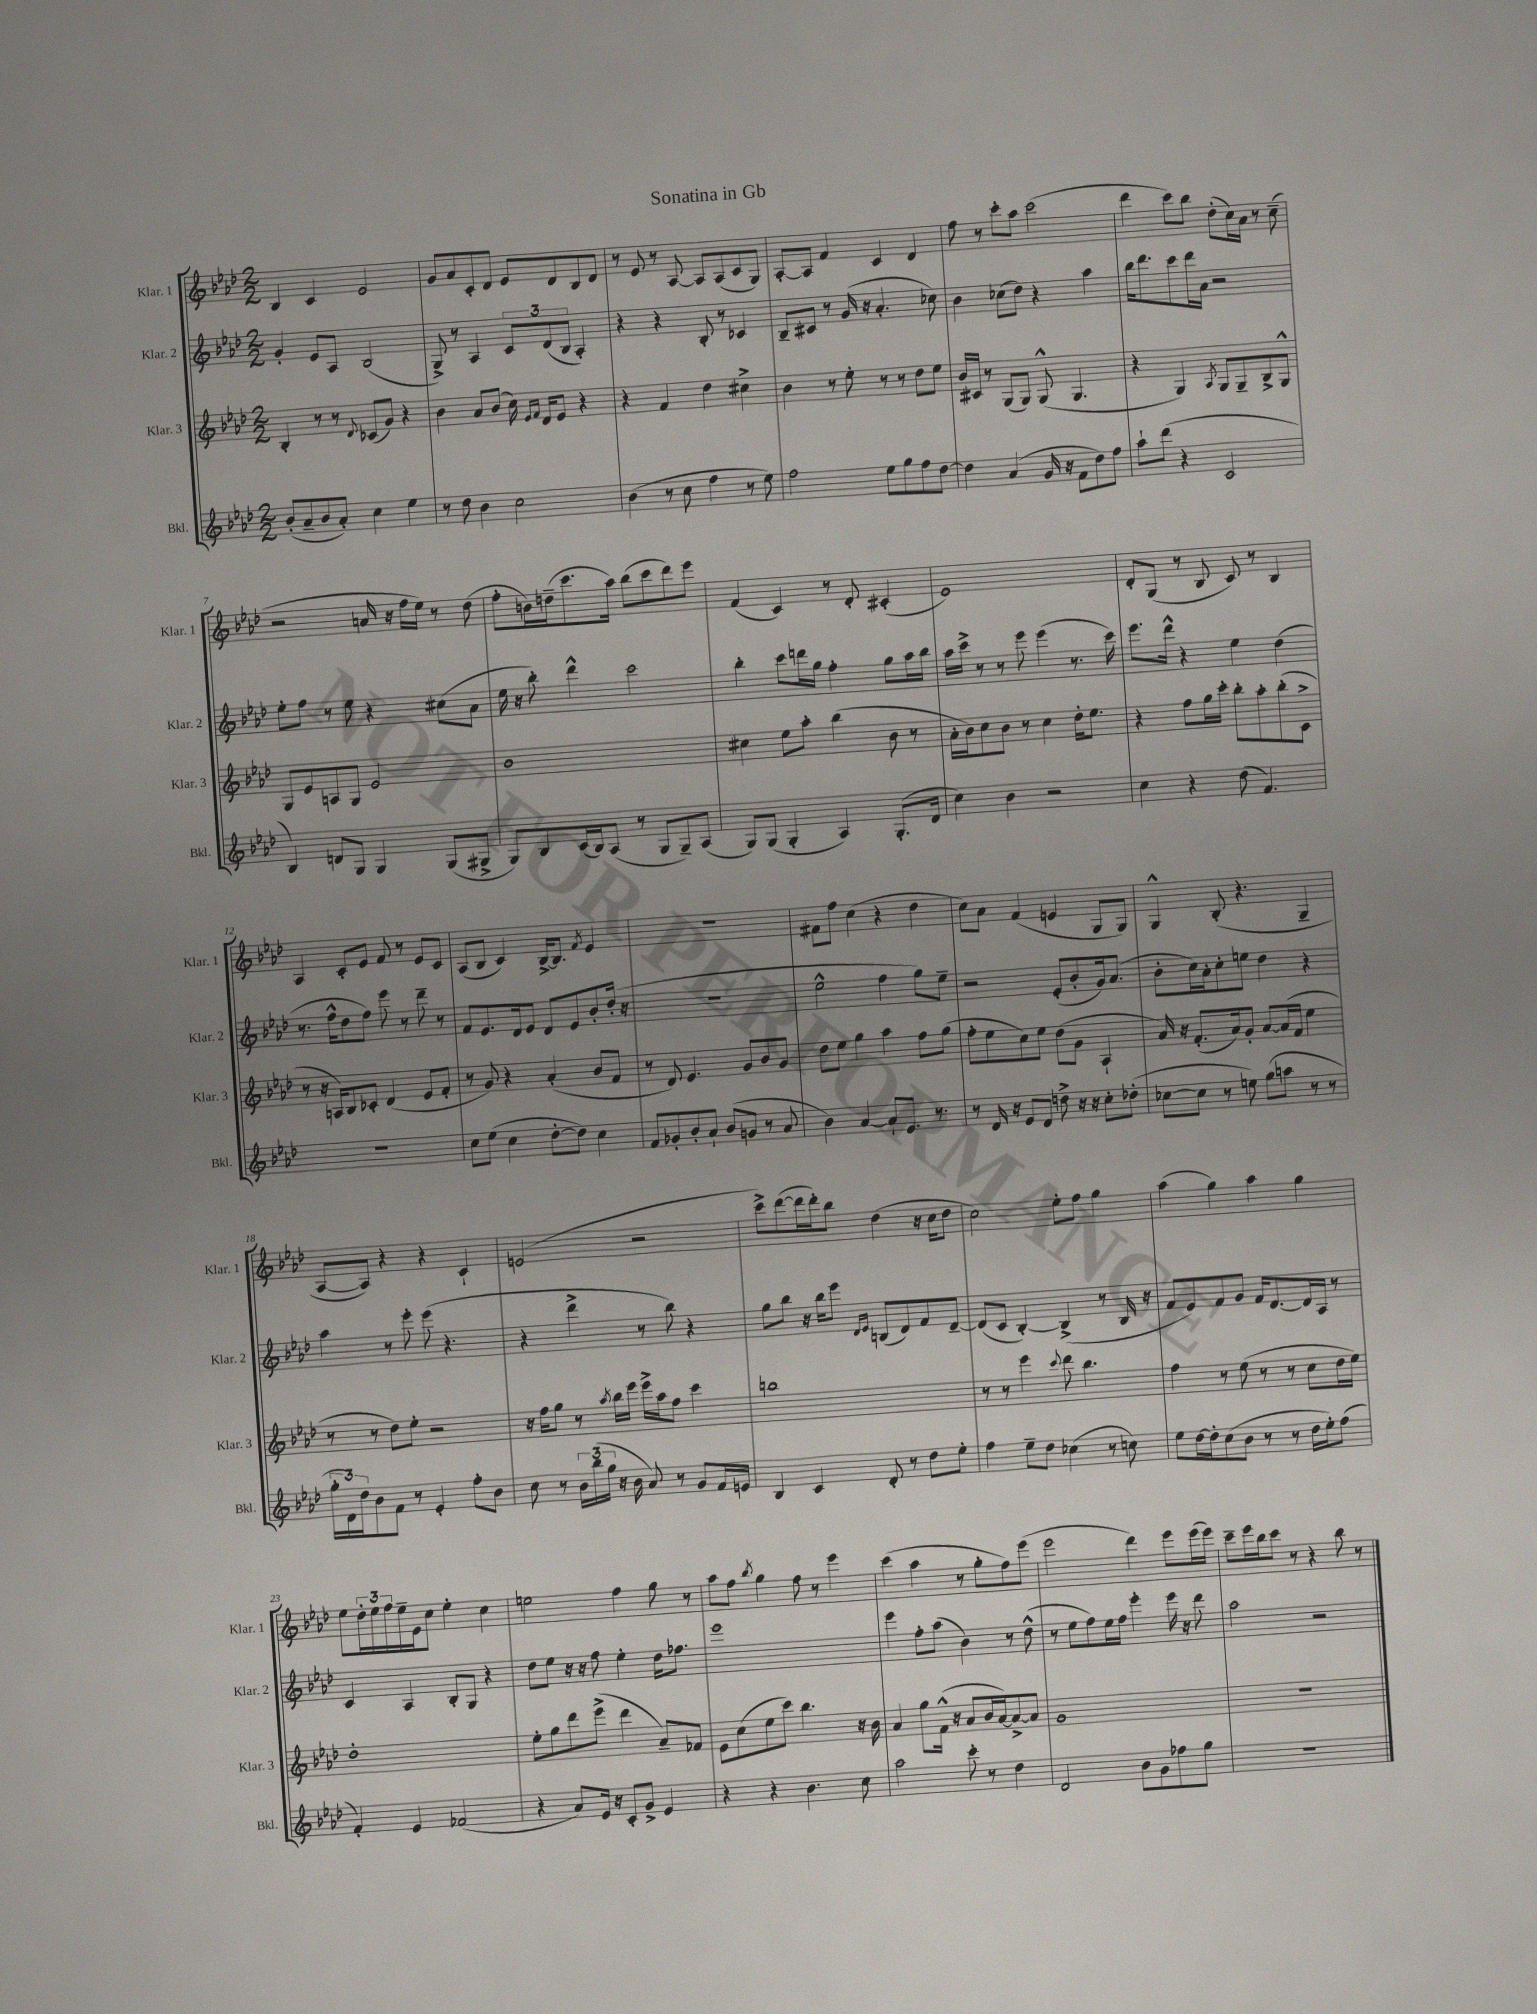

**kern	**kern	**kern	**kern
*staff4	*staff3	*staff2	*staff1
*clefG2	*clefG2	*clefG2	*clefG2
*k[b-e-a-d-]	*k[b-e-a-d-]	*k[b-e-a-d-]	*k[b-e-a-d-]
*M2/2	*M2/2	*M2/2	*M2/2
(8b-'	4B-'	4g'	4B-
8a-~	.	.	.
8b-	8r	8e-	4c
8a-')	8r	8A-	.
.	8qqd-	.	.
4cc	(8c-	(2B-	2e-
.	8g)	.	.
4ee-	4r	.	.
=	=	=	=
8r	4b-	8G^)	8g
8dd-	.	8r	8a-
4b-	8a-	4A-	8c'
.	(8b-	.	8d-
2cc	16cc)	12c	8e-
.	16qqe-	.	.
.	16qqf	.	.
.	16d-	.	.
.	.	(12d-	.
.	8e-	.	8d-
.	.	12B-	.
.	4r	4A-')	8B-
.	.	.	8d-
=	=	=	=
(4b-	4r	4r	8r
.	.	.	8e-
8r	4f	4r	8r
8cc	.	.	[8A-
4ff	4dd-	8B-'	8A-]
.	.	8r	(8A-
8r	4cc#^	4c-	8c
8ee-)	.	.	8G)
=	=	=	=
2ff	4b-	8B-~	[8A-'
.	.	8c#	8A-]
.	8r	8r	4f
.	8ee-'	(16g	.
.	.	16r	.
8ee-	8r	4.a-'	4c
8gg	8r	.	.
8ff	8dd-	.	4d-
[8dd-	8ee-	8cc-)	.
=	=	=	=
4dd-]	16b-	4b-	8ff
.	16c#	.	.
.	8r	.	8r
(4a-	(8G	(8cc-	8ccc'
.	8G)	8dd-)	8aa-
16g	(8G^^	4r	(2ccc
16r	.	.	.
8f	4.G	.	.
8dd-)	.	4aa-	.
8ff	.	.	.
=	=	=	=
8aa-`	4r	16bb-	4ddd-
.	.	8.ddd-	.
(8ddd-	.	.	.
4r	4G)	8ccc	8ccc)
.	.	16ddd-	8bb-
.	.	16a-	.
.	8qA-	.	.
2c	8G	2r	(8dd-'
.	8G~	.	16cc)
.	.	.	16a-
.	8B-^	.	8r
.	8G^^	.	(8cc~
=	=	=	=
4B-)	8G	8ee-'	2r
.	8e-	8ff	.
8d	8A	8r	.
8G	8G	8ee-	.
4G	2e-	4r	16a
.	.	.	16r
.	.	.	16ff
.	.	.	16ee-)
(8G	.	(8cc#	8r
8G#^	.	8a-	(8dd-
=	=	=	=
8G)	1b-	16ee-	8ff'
.	.	16r	.
8B-	.	8bb-')	16b)
.	.	.	(16dd~
(16c	.	4ddd-^^	8.ccc
16B-)	.	.	.
(8A-	.	.	.
.	.	.	16aa-)
8r	.	2ccc	(8bb-
8G	.	.	8ccc
8G~)	.	.	8ddd-)
(8A-	.	.	8eee-
=	=	=	=
8G)	4cc#	4bb-'	(4f
(8G	.	.	.
4G'	8ee-	8ccc	4c)
.	8aa-'	16ddd	.
.	.	16gg	.
4A-)	(4bb-	4ff'	8r
.	.	.	8d-'
(8.G'	8b-	8gg	(4c#'
.	8r	16aa-	.
16d-	.	16bb-	.
=	=	=	=
4cc)	16a-'	16aa-	1e-)
.	16b-)	16ccc^	.
.	8cc	8r	.
4b-	8b-	8r	.
.	8r	8eee-	.
2r	4cc	(4eee-	.
.	16dd-'	8.r	.
.	8.ee-	.	.
.	.	16ccc)	.
=	=	=	=
4cc	4r	8.eee-	8d-'
.	.	.	(8G
.	.	16ddd-^^	.
4r	8ff	4r	8r
.	16gg	.	8B-
.	16ccc'	.	.
(8dd-	8bb-'	4ee-	8c)
4.f)	8aa-'	.	8r
.	(8bb-'	(4dd-	4B-
.	8c^	.	.
=	=	=	=
1r	8r	8.r	4A-
.	16r	.	.
.	16A)	16ff^^	.
.	8B-	8dd-	8c'
.	8c-'	8ff)	8e-
.	(4d-	8eee-	8f
.	.	8r	8r
.	8e-	8ddd-~	8e-
.	8f'	8r	8c
=	=	=	=
8cc	8r	8f	(8A-
(8ee-	8g)	8.e-	8B-
4cc	4r	.	4c)
.	.	16d-	.
.	.	8e-	.
[8dd-'	(4a-'	8d-	[16B-^
.	.	.	8.B-]
8dd-])	.	8e-	.
.	.	.	8qf
4cc	8b-	8b-'	4e-
.	8f	(16dd-'	.
.	.	16r	.
=	=	=	=
8f	8r	1r	1r
8g-'	8d-)	.	.
8b-'	4.e-	.	.
8a-`	.	.	.
(8b-	.	.	.
8g	8g	.	.
8r	8b-	.	.
8a-	8g	.	.
=	=	=	=
4b-)	8dd-	2ee-^^	8f#
.	8ee-	.	8ff
[4a-	4gg	.	(4cc
8a-`]	4aa-	4ff	4r
8.e-	.	.	.
.	8ff	8gg)	4dd-
8.r	.	.	.
.	(8gg	8ee-~	.
=	=	=	=
8r	8ff'	2r	8cc)
16d-	8ee-	.	8a-
16r	.	.	.
8e-	8cc)	.	(4f
8d-	8ee-	.	.
8dd^	(8dd-	(8e-'	4e
16r	8g	8b-'	.
16r	.	.	.
8cc'	4A-`	16g)	8G
.	.	(8.a-	.
(8dd-'	.	.	8G)
=	=	=	=
[8cc-	16a-)	8b-'	4G^^
.	16r	.	.
8cc-]	(8.f'	16cc)	.
.	.	16a-'	.
8r	.	8cc'	(8B-'
.	16a-)	.	.
8ee)	8g'	8ee	4.r
(8gg	[8a-	4dd-	.
8aa	(16a-]	.	.
.	16f	.	.
8r	4ee-	4r	4G~
8r	.	.	.
=	=	=	=
24gg'	8r	4aa-	[8A-
24d-)	.	.	.
24dd-	.	.	.
8b-	8r	.	8A-])
8f	8dd-)	8r	4r
8r	8ee-'	8eee-'	.
4e-'	2r	(8eee-	4r
.	.	4.r	.
8ff'	.	.	4c`
8b-	.	.	.
=	=	=	=
8cc	16r	4r	(2e
.	16ff	.	.
8r	8gg	.	.
24b-	8r	4ddd-^	.
(24bb-	.	.	.
24gg	.	.	.
.	8qaa-	.	.
16r	16bb-	.	.
16b-	16eee-	.	.
8a-)	16eee-^	8r	2r
.	16aa-	.	.
8r	8ff	8bb-)	.
8g	4ccc	4r	.
16f	.	.	.
16e	.	.	.
=	=	=	=
4B-	1bb	8gg	8ccc^)
.	.	8bb-	([8ddd-
4c	.	16r	16ddd-]
.	.	16bb-	16ddd-')
.	.	8eee-	8bb-
.	.	16qqd-	.
.	.	16qqe-	.
8d-'	.	(8B	(4dd-
8r	.	8d-)	.
8dd-	.	8f	16r
.	.	.	16cc
8ee-'	.	[8d-~	8dd-
=	=	=	=
4ff	8r	(8d-]	2cc)
.	8r	8c	.
8ee-~	4eee-	[4B-')	.
8dd-	.	.	.
.	8qqccc	.	.
(4cc-	8ddd-	(4B-^]	8ee-'
.	4.bb-	.	8ff
8r	.	8r	4gg
8cc)	.	16B-	.
.	.	16r	.
=	=	=	=
8ee-	4ff	8f	(4aa-
[16dd-	.	8e-)	.
16dd-']	.	.	.
(8cc	8r	8f	4gg)
8b-	(8ee-	8g	.
8r	8r	16f	4aa-
.	.	[8.d-	.
8r	8r	.	.
16dd-	8cc	16d-]	4gg
16ee-')	.	16A-	.
(8ff	16dd-	8r	.
.	16ee-)	.	.
=	=	=	=
4f')	1dd-'	4c	8ee-
.	.	.	24dd-'
.	.	.	24ee-
.	.	.	24ff
4e-	.	4A-	16ee-~
.	.	.	16e-
.	.	.	8cc
(2f-	.	8B-'	4ee-'
.	.	8G	.
.	.	4r	4cc
=	=	=	=
4r	8ee-'	8dd-	2ee
.	8gg	8ee-	.
8a-)	8ddd-	16r	.
.	.	16r	.
16e-	(8eee-^	8ff	.
16r	.	.	.
8c'	4ddd-	4ee-'	4ff
8g^	.	.	.
4e-	8a-~)	16dd-	8gg
.	.	8.ff-	.
.	8f-	.	8r
=	=	=	=
4r	8e-	1eee-	8aa-
.	(8cc	.	8ff
.	.	.	8qbb-
4r	8ee-	.	4gg
.	8ccc)	.	.
4.b-	4.bb-	.	8ff
.	.	.	8r
.	.	.	4eee-
8cc	16r	.	.
.	16b-	.	.
=	=	=	=
2aa-	4a-	4eee-	(4ccc
.	8gg	8ff'	4aa-
.	(16f^^	(8aa-	.
.	16r	.	.
8ccc'	8a-	4b-)	8r
8r	16b-	.	8gg'
.	[16a-)	.	.
4dd-	8a-^_	8r	8ff)
.	8a-]	(8dd-^^	(8eee-
=	=	=	=
2d-	1g	8r	2eee-
.	.	8ee-	.
.	.	8ff)	.
.	.	16ee-	.
.	.	16ff	.
8b-	.	4eee-'	4ddd-)
8g	.	.	.
8ff-	.	16eee-	8eee-
.	.	16r	.
8gg	.	8ddd-	(16eee-
.	.	.	16eee-)
=	=	=	=
1r	1r	2aa-	8ccc~
.	.	.	16eee-
.	.	.	16bb-
.	.	.	8ccc
.	.	.	8r
.	.	2r	4r
.	.	.	8bb-
.	.	.	8r
==	==	==	==
*-	*-	*-	*-
